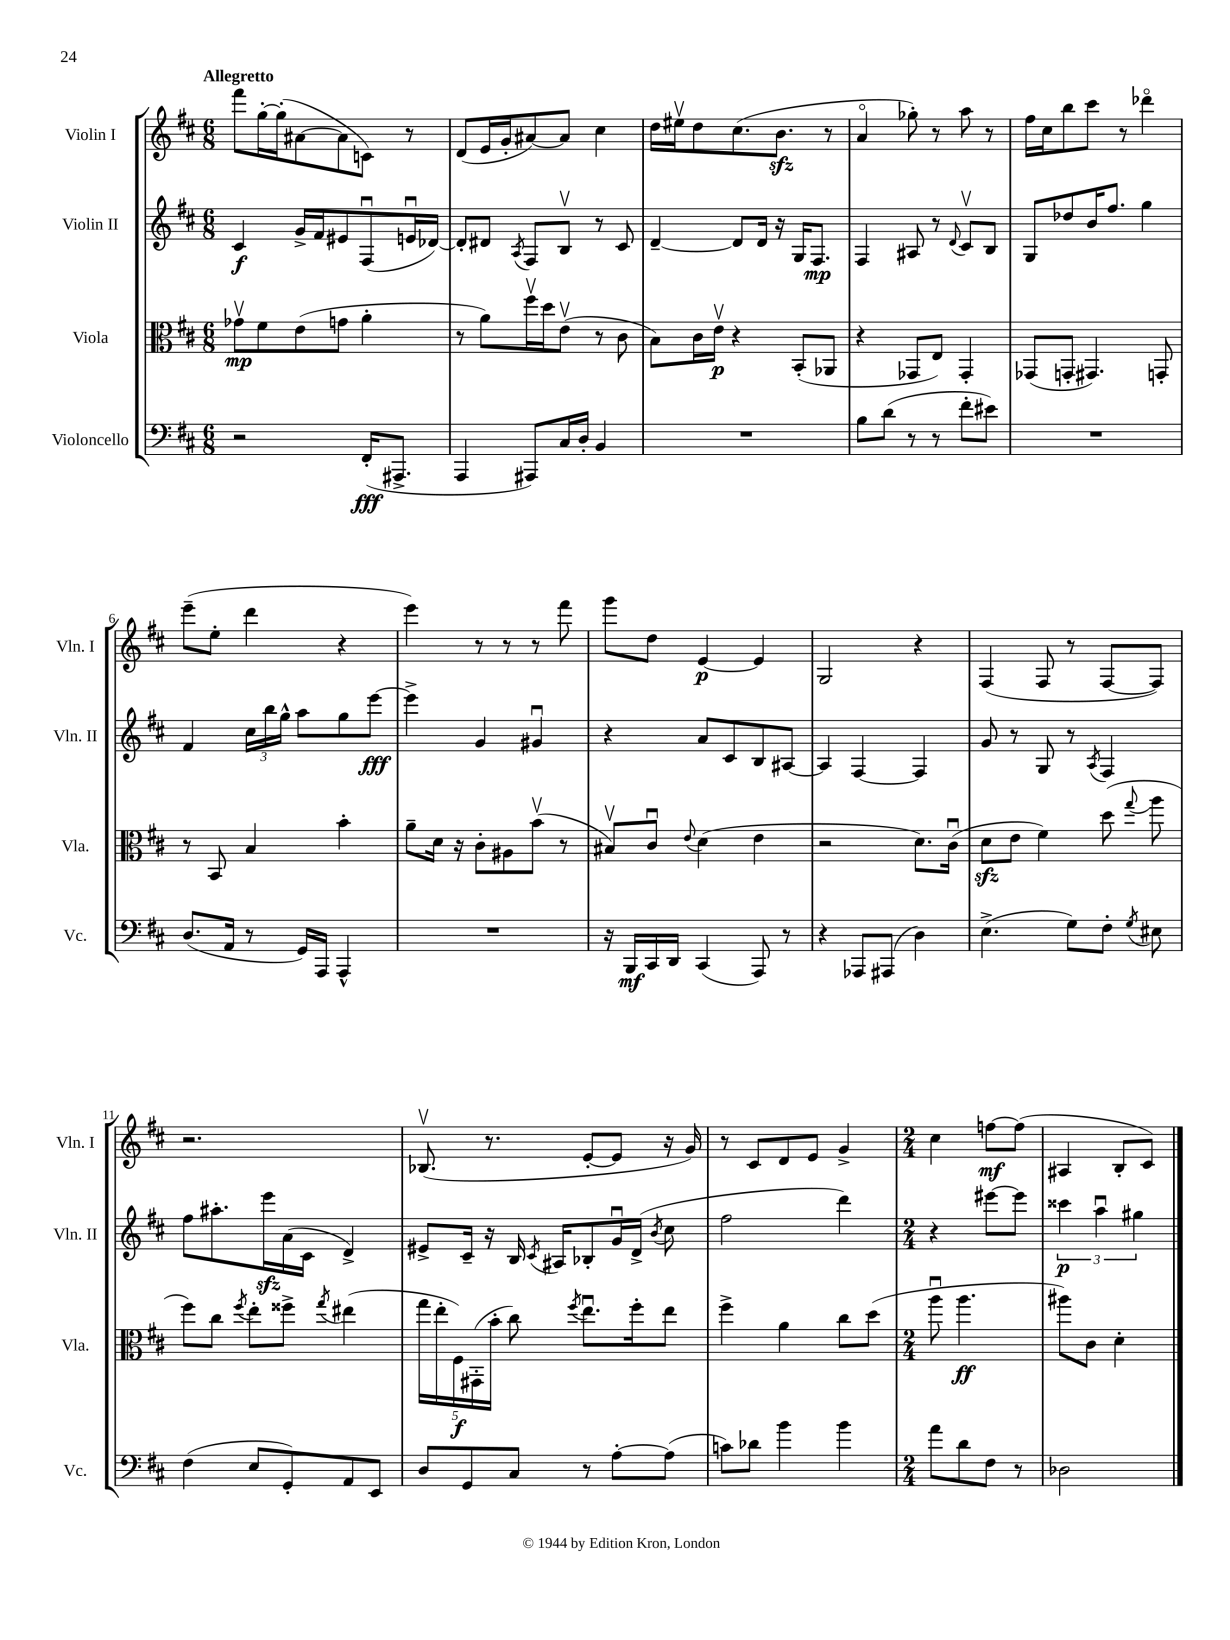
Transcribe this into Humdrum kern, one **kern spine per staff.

**kern	**dynam	**kern	**dynam	**kern	**dynam	**kern	**dynam
*part4	*part4	*part3	*part3	*part2	*part2	*part1	*part1
*staff4	*staff4	*staff3	*staff3	*staff2	*staff2	*staff1	*staff1
*I"Violoncello	*	*I"Viola	*	*I"Violin II	*	*I"Violin I	*
*I'Vc.	*	*I'Vla.	*	*I'Vln. II	*	*I'Vln. I	*
*clefF4	*	*clefC3	*	*clefG2	*	*clefG2	*
*k[f#c#]	*	*k[f#c#]	*	*k[f#c#]	*	*k[f#c#]	*
*M6/8	*	*M6/8	*	*M6/8	*	*M6/8	*
=1	=1	=1	=1	=1	=1	=1	=1
!	!	!	!	!	!	!LO:TX:a:B:t=Allegretto	!
2r	.	8g-Xv\L	mp	4c#/	f	8fff#\L	.
.	.	8f#\	.	.	.	[16gg'\L	.
.	.	.	.	.	.	(16gg'\J]	.
.	.	(8e\	.	16g^/LL	.	[8a#X\	.
.	.	.	.	16f#/J	.	.	.
.	.	8gn\J	.	8e#X/	.	8a#\]	.
(16FF#'/KL	fff	4a'\	.	(8F#u/	.	8cn\J)	.
8.AAA#X^/J	.	.	.	.	.	.	.
.	.	.	.	16enu/L	.	8r	.
.	.	.	.	[16d-X/JJ)	.	.	.
=2	=2	=2	=2	=2	=2	=2	=2
4AAA/	.	8r	.	8d-'/L]	.	(8d/L	.
.	.	8a\L)	.	8d#X/J	.	16e/L	.
.	.	.	.	.	.	16g'/J	.
.	.	.	.	8qA/	.	.	.
8AAA#X/L)	.	16ff#v\L	.	8F#/L	.	[8a#X/)	.
.	.	16dd\J	.	.	.	.	.
16C#/L	.	(8ev\J	.	8Bv/J	.	8a#/J]	.
16D'/JJ	.	.	.	.	.	.	.
4BB/	.	8r	.	8r	.	4cc#\	.
.	.	8c#\	.	8c#/	.	.	.
=3	=3	=3	=3	=3	=3	=3	=3
2.r	.	8B\L)	.	[4d~/	.	16dd\LL	.
.	.	.	.	.	.	16ee#Xv\J	.
.	.	16c#\L	.	.	.	8dd\	.
.	.	16ev\JJ	p	.	.	.	.
.	.	4r	.	8d/L]	.	(8.cc#\	.
.	.	.	.	16d/Jk	.	.	.
.	.	.	.	16r	.	8.bzz\J	.
.	.	(8BB'/L	.	16G/KL	.	.	.
.	.	.	.	8.F#/J	mp	.	.
.	.	8AA-X/J	.	.	.	8r	.
=4	=4	=4	=4	=4	=4	=4	=4
8B\L	.	4r	.	4F#/	.	4a/	.
(8d\J	.	.	.	.	.	.	.
8r	.	8GG-X/L	.	8A#X/	.	8gg-X'\)	.
8r	.	8E/J)	.	8r	.	8r	.
.	.	.	.	8qqd/	.	.	.
8f#'\L	.	4GG-'/	.	8c#v/L	.	8aa\	.
8e#X\J)	.	.	.	8B/J	.	8r	.
=5	=5	=5	=5	=5	=5	=5	=5
2.r	.	(8GG-X/L	.	8G/L	.	16ff#\LL	.
.	.	.	.	.	.	16cc#\J	.
.	.	8GGn'/J	.	8dd-X/	.	8bb\	.
.	.	4.GG#X/)	.	16b/K	.	8ccc#\J	.
.	.	.	.	8.ff#/J	.	.	.
.	.	.	.	.	.	8r	.
.	.	.	.	4gg\	.	4ddd-X\	.
.	.	8GGn'/	.	.	.	.	.
!!LO:LB:g=z
=6	=6	=6	=6	=6	=6	=6	=6
(8.D/L	.	8r	.	4f#/	.	(8eee~\L	.
.	.	8BB/	.	.	.	8ee'\J	.
16AA/Jk	.	.	.	.	.	.	.
8r	.	4B/	.	24cc#\LL	.	4ddd\	.
.	.	.	.	24bb\	.	.	.
.	.	.	.	24gg^^\JJ	.	.	.
16GG/LL)	.	.	.	8aa\L	.	.	.
16AAA/JJ	.	.	.	.	.	.	.
4AAA^^/	.	4b'\	.	8gg\	.	4r	.
.	.	.	.	[8eee\J	fff	.	.
=7	=7	=7	=7	=7	=7	=7	=7
2.r	.	8a~\L	.	4eee^\]	.	4eee\)	.
.	.	16d\Jk	.	.	.	.	.
.	.	16r	.	.	.	.	.
.	.	8c#'\L	.	4g/	.	8r	.
.	.	8A#X\	.	.	.	8r	.
.	.	(8bv\J	.	4g#Xu/	.	8r	.
.	.	8r	.	.	.	8fff#\	.
=8	=8	=8	=8	=8	=8	=8	=8
16r	.	8B#Xv/L)	.	4r	.	8ggg\L	.
16BBB/LL	mf	.	.	.	.	.	.
16CC#/	.	8c#u/J	.	.	.	8dd\J	.
16DD/JJ	.	.	.	.	.	.	.
.	.	8qqe/	.	.	.	.	.
(4CC#/	.	(4d\	.	8a/L	.	[4e/	p
.	.	.	.	8c#/	.	.	.
8AAA/)	.	4e\	.	8B/	.	4e/]	.
8r	.	.	.	[8A#X/J	.	.	.
=9	=9	=9	=9	=9	=9	=9	=9
4r	.	2r	.	4A#/]	.	2G/	.
8AAA-X/L	.	.	.	[4F#/	.	.	.
(8AAA#X/J	.	.	.	.	.	.	.
4D\)	.	8.d\L)	.	4F#/]	.	4r	.
.	.	(16c#u\Jk	.	.	.	.	.
=10	=10	=10	=10	=10	=10	=10	=10
(4.E^\	.	8dzz\L	.	8g/	.	(4F#/	.
.	.	8e\J	.	8r	.	.	.
.	.	4f#\)	.	8G/	.	8F#/	.
8G\L)	.	.	.	8r	.	8r	.
.	.	.	.	8qA/	.	.	.
8F#'\J	.	(8dd\	.	4F#/	.	[8F#/L	.
8qG/	.	8qqgg/	.	.	.	.	.
8E#X\	.	8aa\	.	.	.	8F#/J])	.
!!LO:LB:g=z
=11	=11	=11	=11	=11	=11	=11	=11
(4F#\	.	8ff#\L)	.	8ff#\L	.	2.r	.
.	.	8cc#\J	.	8.aa#X'\	.	.	.
.	.	8qff#/	.	.	.	.	.
8E/L	.	8ee'\L	.	.	.	.	.
.	.	.	.	16eeezz\L	.	.	.
8GG'/)	.	8ff##X^\J	.	(16a\	.	.	.
.	.	.	.	16c#\JJ	.	.	.
.	.	8qgg/	.	.	.	.	.
8AA/	.	(4ee#X\	.	4d^/)	.	.	.
8EE/J	.	.	.	.	.	.	.
=12	=12	=12	=12	=12	=12	=12	=12
8D/L	.	20gg\LL	.	8e#X^/L	.	(8.B-Xv/	.
.	.	20ee'\	.	.	.	.	.
.	.	20F#\)	f	.	.	.	.
8GG/	.	.	.	16c#~/Jk	.	.	.
.	.	(20GG#X'\	.	.	.	.	.
.	.	.	.	16r	.	8.r	.
.	.	20b'\JJ	.	.	.	.	.
8C#/J	.	8cc#\)	.	16B/	.	.	.
.	.	.	.	8qc#/	.	.	.
.	.	.	.	16A#X/KL	.	.	.
.	.	8qff#/	.	.	.	.	.
8r	.	8.eeu\L	.	8B-X'/	.	[8e'/L	.
[8A'\L	.	.	.	16gu/L	.	8e/J]	.
.	.	16ff#'\k	.	(16d^/JJ	.	.	.
.	.	.	.	8qb/	.	.	.
(8A\J]	.	8ee\J	.	8cc#\	.	16r	.
.	.	.	.	.	.	16g/)	.
=13	=13	=13	=13	=13	=13	=13	=13
8cn\L)	.	4ff#^\	.	2ff#\	.	8r	.
8d-X\J	.	.	.	.	.	8c#/L	.
4b\	.	4a\	.	.	.	8d/	.
.	.	.	.	.	.	8e/J	.
4b\	.	8cc#\L	.	4ddd\)	.	4g^/	.
.	.	(8dd\J	.	.	.	.	.
=14	=14	=14	=14	=14	=14	=14	=14
*M2/4	*	*M2/4	*	*M2/4	*	*M2/4	*
8a\L	.	8aau\	.	4r	.	4cc#\	.
8d\	.	4.aa\	ff	.	.	.	.
8F#\J	.	.	.	[8eee#X\L	.	[8ffn\L	mf
8r	.	.	.	8eee#\J]	.	(8ff\J]	.
=15	=15	=15	=15	=15	=15	=15	=15
2D-X\	.	8aa#X\L)	.	6ccc##X\	p	4A#X/	.
.	.	8c#\J	.	.	.	.	.
.	.	.	.	6aau\	.	.	.
.	.	4d'\	.	.	.	8B'/L	.
.	.	.	.	6gg#X\	.	.	.
.	.	.	.	.	.	8c#/J)	.
==	==	==	==	==	==	==	==
*-	*-	*-	*-	*-	*-	*-	*-
